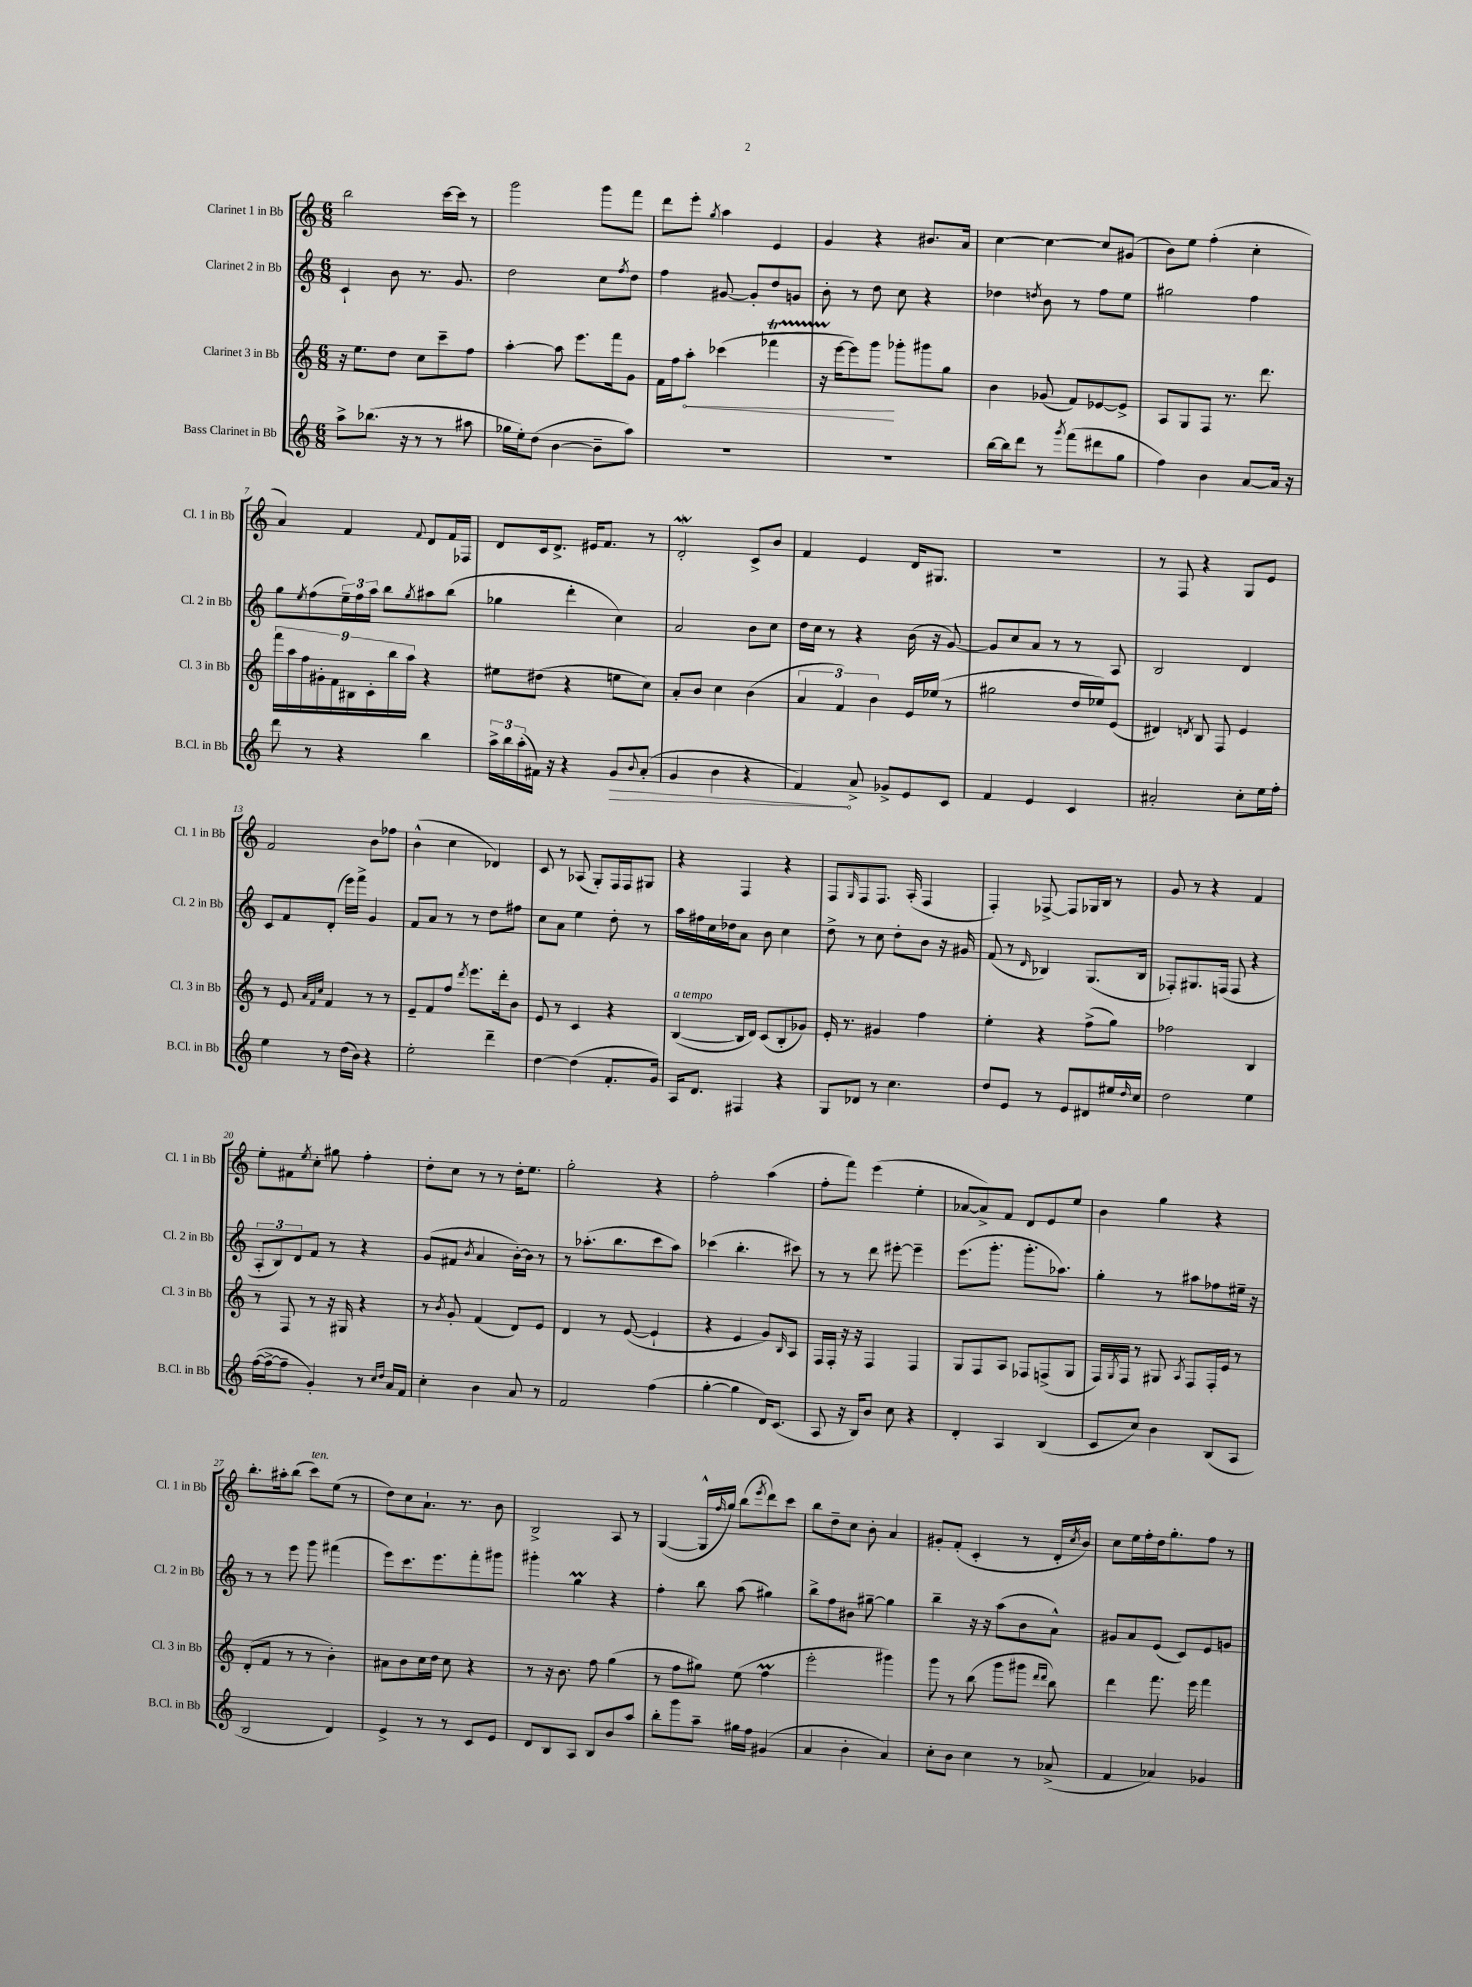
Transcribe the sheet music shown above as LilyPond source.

<<
\new StaffGroup <<
\new Staff = "s0" \with { instrumentName = "Clarinet 1 in Bb" shortInstrumentName = "Cl. 1 in Bb" } {
    \clef treble \key c \major \numericTimeSignature \time 6/8
    b''2 c'''16~ c'''16 r8 |
    g'''2 g'''8 f'''8 |
    d'''8 e'''8-. \acciaccatura { g''8 } a''4 e'4 |
    g'4 r4 bis'8. a'16 |
    c''4~ c''4~ c''8 gis'8( |
    b'8) e''8 f''4-.( c''4-. |
    a'4) f'4 \appoggiatura { f'8 } d'8 f'16 fes16 |
    d'8 c'16 d'8.-> eis'16 f'8. r8 |
    d'2-.\mordent c'8-> b'8 |
    f'4 e'4 d'16 gis8. |
    R2. |
    r8 f8 r4 g8 e'8 |
    f'2 b'8 fes''8 |
    b'4-^( c''4 des'4) |
    c'8 r8 aes8( g8-.) f16 f16 gis8 |
    r4 f4 r4 |
    f8 \grace { g16 } f8 f8. a16-.( f4 |
    f4-.) fes8~-> fes8 ges16 b16 r8 |
    g'8 r8 r4 f'4 |
    e''8-. fis'8 \acciaccatura { e''8 } c''8-. gis''8 f''4-. |
    d''8-. c''8 r8 r8 d''16-. e''8. |
    g''2-. r4 |
    f''2-. a''4( |
    f''8-. f'''8) e'''4( e''4-. |
    aes'8~ aes'8->) f'8 d'8 e'8 e''8 |
    b'4 g''4 r4 |
    b''8.-. ais''16-. b''8( c'''8^\markup { \italic "ten." }) e''8( r8 |
    d''8) c''8 a'8.-! r8. b'8 |
    b2-> a8 r8 |
    g4~( g16-^ \grace { f''16 } g''16) b''8( \acciaccatura { e'''8 } d'''8) c'''8 |
    b''8 d''8-- c''8 b'8-. a'4 |
    gis'8-. f'8-.( c'4-. r8 d'16-. \acciaccatura { c''8 } b'16) |
    c''8 e''16 f''16-. d''16 g''8.-. f''8 r8 \bar "|." |
}
\new Staff = "s1" \with { instrumentName = "Clarinet 2 in Bb" shortInstrumentName = "Cl. 2 in Bb" } {
    \clef treble \key c \major \numericTimeSignature \time 6/8
    c'4-! b'8 r8. g'8. |
    d''2 c''8 \acciaccatura { f''8 } d''8 |
    f''4 gis'8~ gis'8-. d''8 g'8 |
    b'8-. r8 d''8 c''8 r4 |
    des''4 \acciaccatura { d''8 } b'8 r8 f''8 e''8 |
    gis''2 f''4 |
    g''8 \acciaccatura { e''8 } f''8( \tuplet 3/2 { e''16--) f''16 a''16 } b''8 \acciaccatura { g''8 } ais''8 b''8( |
    ges''4 d'''4-. c''4) |
    a'2 b'8 c''8 |
    d''16 c''16 r8 r4 b'16( r16 g'8~) |
    g'8 c''8 a'8 r8 r8 a8 |
    b2 d'4 |
    c'8 f'8 d'8-.( e'''16) f'''16-> g'4 |
    f'8 a'8 r8 r8 d''8 fis''8 |
    c''8 a'8 e''4 d''8-. r8 |
    a''16 fis''16 c''16 des''16 a'8 b'8 c''4 |
    d''8-> r8 c''8 d''8-. b'8 r16 gis'16 |
    f'8( r8 \grace { d'16 } bes4) g8.( bes16 |
    fes8-.) gis8. f16( f8 r4 |
    \tuplet 3/2 { a8-. b8) d'8 } f'8 r8 r4 |
    g'8( fis'8 \acciaccatura { b'8 } a'4 b'16~-.) b'16 r8 |
    r8 aes''8.-.( b''8. c'''8 aes''8) |
    ces'''4( b''4.-. cis'''8) |
    r8 r8 d'''8 eis'''8~-. eis'''4-- |
    e'''8.( g'''8.-. g'''8.-. aes''8.) |
    g''4-. r8 ais''8 fes''8 eis''16-- r16 |
    r8 r8 e'''8 g'''8 fis'''4( |
    e'''8) c'''8. e'''8. f'''8-. gis'''8 |
    gis'''4-. g''4\prall r4 |
    f''4-. b''8 a''8( gis''4) |
    b''8-> f''8 bis'8 gis''8~-- gis''4 |
    b''4-- r16 r16 a''8( b'8 a'8-^) |
    gis'8 a'8 e'8( c'8) e'8 g'8 \bar "|." |
}
\new Staff = "s2" \with { instrumentName = "Clarinet 3 in Bb" shortInstrumentName = "Cl. 3 in Bb" } {
    \clef treble \key c \major \numericTimeSignature \time 6/8
    r16 e''8. d''8 c''8 c'''8-- f''8 |
    a''4~-. a''8 e'''8. f'''16 g'8 |
    f'16 f''16 \once \override Hairpin.circled-tip = ##t a''8-.\< ces'''4( fes'''4\startTrillSpan |
    r16 e'''16~\stopTrillSpan e'''8) g'''8\! ges'''8-. gis'''8 g''8 |
    b'4 ges'8( f'8) ees'8~ ees'8-> |
    a8 g8 f8 r8. d'''8. |
    \tuplet 9/8 { f'''16 a''16 f''16 gis'16-. f'16 bis16 c'16-. b''16 a''16 } r4 |
    eis''8 dis''8( r4 e''8 c''8) |
    a'8-. b'8 c''4 b'4( |
    \tuplet 3/2 { a'4 f'4) b'4 } e'16 ees''16( r8 |
    gis''2 d''16 ees''16) e'8( |
    dis'4) \acciaccatura { d'8 } b8 f8 e'4 |
    r8 e'8 \grace { a'32 f'32 c''32 } f'4 r8 r8 |
    e'8-- f'8 f''8 \acciaccatura { d'''8 } e'''8. d'''16-. b'8 |
    e'8 r8 c'4 r4 |
    b4~^\markup { \italic "a tempo" }( b16 d'16) c'8( b8-. ges'8) |
    e'16-. r8. gis'4 f''4 |
    e''4-. r4 f''8->( g''8) |
    fes''2 b4 |
    r8 f8 r8 r16 gis16 r4 |
    r8 \acciaccatura { b'8 } g'8-. f'4( d'8) e'8 |
    d'4 r8 e'8~( e'4-! |
    r4 e'4 g'8) \grace { b16 } a8 |
    f16 f16-. r16 r16 f4 f4 |
    g8 f8 a8 fes8 f8->( g8 |
    f16) \acciaccatura { g8 } f16 r8 gis8 \acciaccatura { a8 } f8 f16-. e'16 r8 |
    d'8-.( f'8 r8 r8 b'4-.) |
    ais'8 b'8 c''16 d''16 c''8 r4 |
    r8 r16 b'8. f''8 g''4( |
    r8 f''8 gis''8) e''8( f''4\prall |
    e'''2-. gis'''4) |
    g'''8 r8 b''8( g'''8 gis'''8 \grace { d'''16 d'''16 } b''8) |
    d'''4 f'''8. e'''16 f'''4 \bar "|." |
}
\new Staff = "s3" \with { instrumentName = "Bass Clarinet in Bb" shortInstrumentName = "B.Cl. in Bb" } {
    \clef treble \key c \major \numericTimeSignature \time 6/8
    a''8-> bes''8.( r16 r8 r8 ais''8 |
    ges''16 e''16-.) d''8( b'4~ b'8-- a''8) |
    R2. |
    R2. |
    b''16~ b''16 d'''8 r8 \acciaccatura { g'''8 } f'''8( dis'''8 g''8 |
    f''4) b'4 a'8~ a'16 r16 |
    d'''8 r8 r4 b''4 |
    \tuplet 3/2 { a''16-> b''16 a''16-.( } fis'16) r16 r4 \once \override Hairpin.circled-tip = ##t g'8\> \appoggiatura { b'8 } a'8-.( |
    g'4 b'4 r4 |
    f'4\!) a'8-> ges'8-> e'8 c'8 |
    f'4 e'4 c'4 |
    ais'2-. c''8-. e''16 f''16-. |
    e''4 r8 d''16( b'16) r4 |
    e''2-. d'''4-- |
    d''4~ d''4( f'8.-. g'16) |
    a16 d'8. fis4 r4 |
    g8 des'8 r8 c''4. |
    d''8 e'8 r8 e'8 dis'8 eis''16 \grace { d''16 } c''16 |
    d''2 e''4 |
    f''16~( f''16~-> f''8-- g'4-.) r8 \grace { c''16 d''16 } a'16 f'16 |
    c''4-. b'4 a'8 r8 |
    f'2 f''4( |
    g''4~-. g''4 d'16) c'8.( |
    a8 r16 b16) b'8 c''8 r4 |
    d'4-. a4 b4( |
    c'8 c''8) b'4 b8( a8 |
    b2 d'4) |
    e'4-> r8 r8 c'8 e'8 |
    d'8 b8 a8 b8 b'8 a''8 |
    b''8-. g'''8 a''8-- gis''16 f''16 gis'4( |
    a'4 b'4-. a'4) |
    c''8-. b'8 c''4 r8 aes'8->( |
    f'4 aes'4) ges'4 \bar "|." |
}
>>
>>
